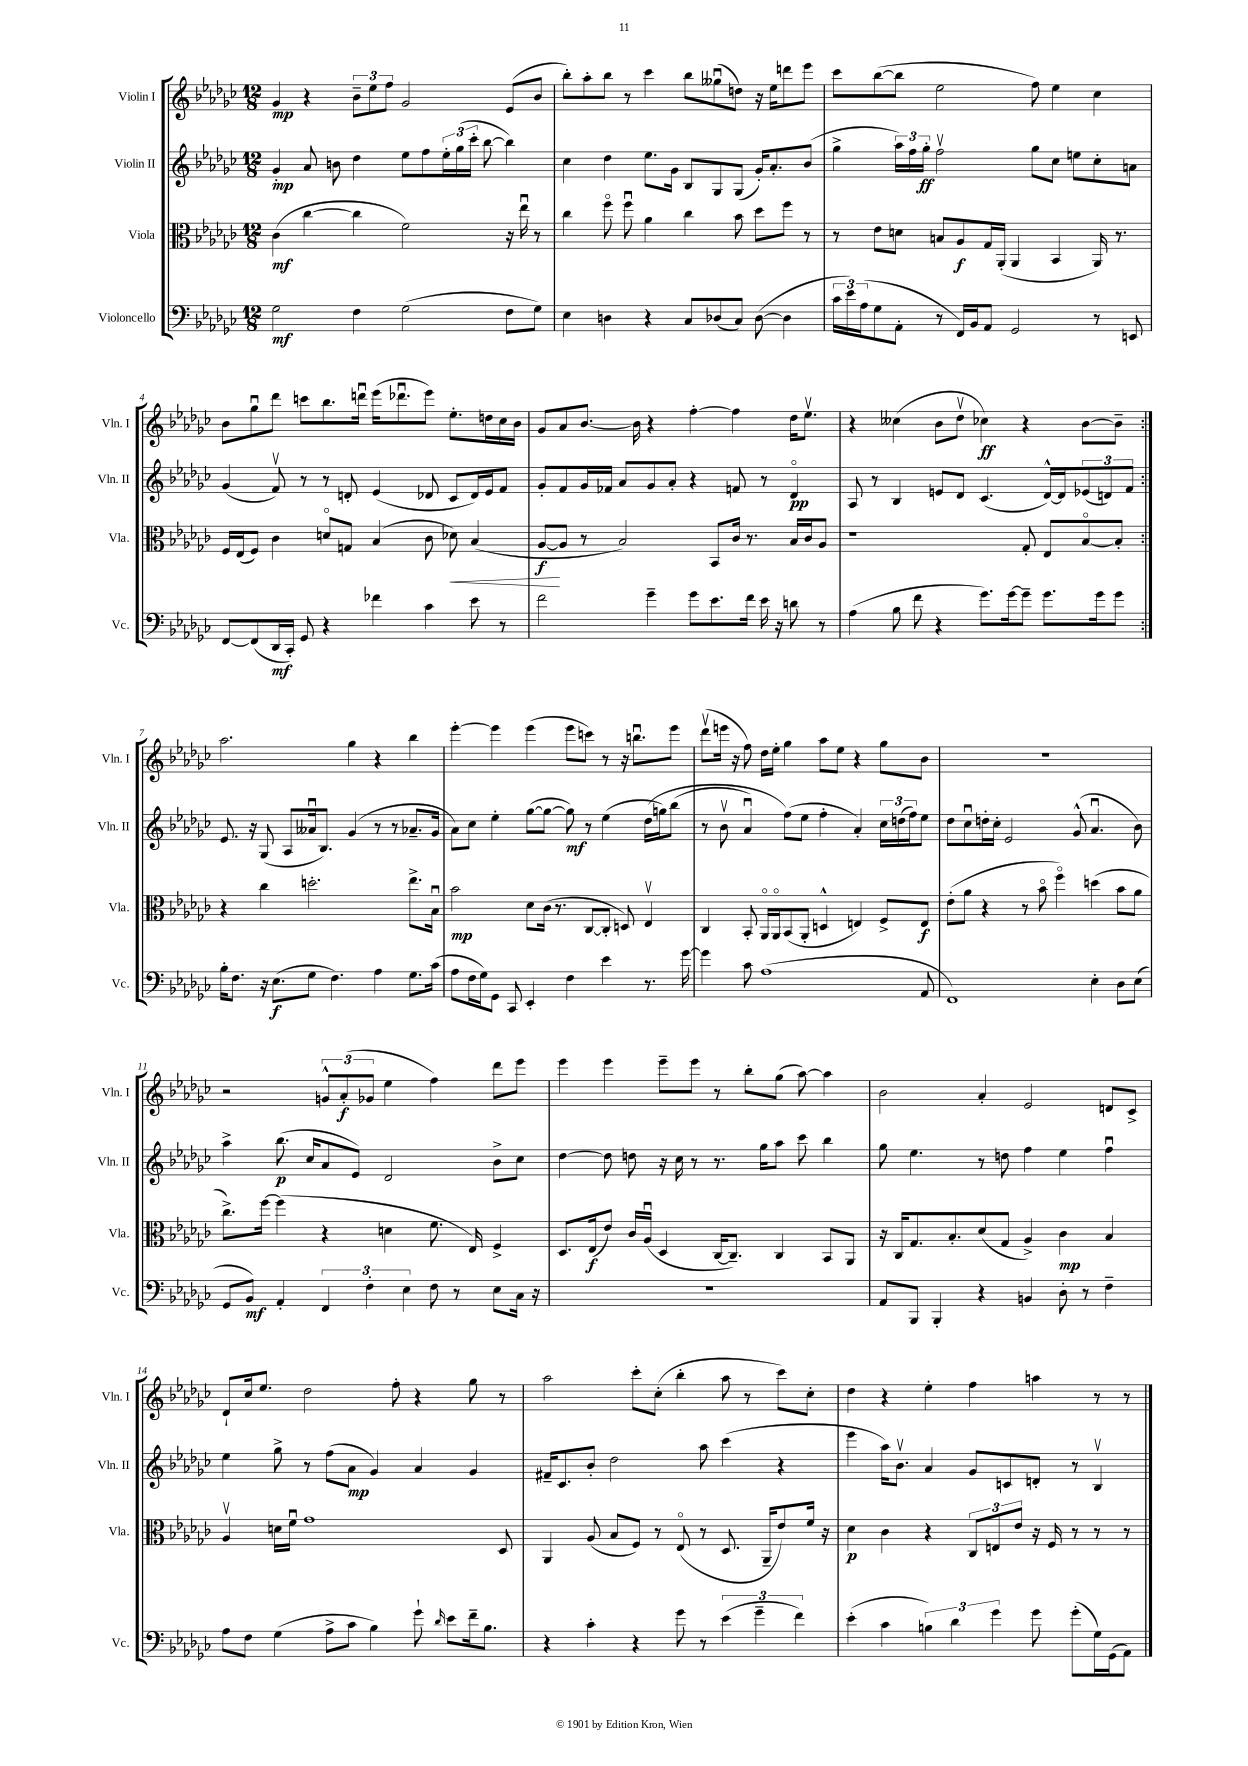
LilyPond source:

<<
\new StaffGroup <<
\new Staff = "s0" \with { instrumentName = "Violin I" shortInstrumentName = "Vln. I" } {
    \clef treble \key ges \major \numericTimeSignature \time 12/8
    \repeat volta 2 { ges'4\mp r4 \tuplet 3/2 { bes'8-- ees''8 f''8 } ges'2 ees'8( bes'8 |
    bes''8-.) aes''8-. bes''8 r8 ces'''4 bes''8 geses''8\downbow( d''8) r16 ees''16 d'''8 ees'''8 |
    ces'''8 bes''8~( bes''8 ees''2 f''8) ees''4 ces''4 |
    bes'8 ges''8\downbow des'''8 c'''8 bes''8. d'''16\downbow ees'''16( des'''8.\downbow ees'''8) ees''8.-. d''16 ces''16 bes'16 |
    ges'8 aes'8 bes'8.~ bes'16 r4 f''4~-. f''4 des''16 ees''8.\upbow |
    r4 ceses''4( bes'8 des''8\upbow ces''4\ff) r4 bes'8~ bes'8-- | }
    aes''2. ges''4 r4 bes''4 |
    ees'''4~-. ees'''4 ees'''4( ees'''8 c'''8) r8 r16 b''8.\downbow ees'''8 |
    des'''8\upbow( e'''16 r16 f''8) des''16 ees''16-. ges''4 aes''8 ees''8 r4 ges''8 bes'8 |
    R1. |
    r2 \tuplet 3/2 { g'8-^ aes'8-.\f( ges'8 } ees''4 f''4) des'''8 ees'''8 |
    ees'''4 ees'''4 ees'''8-- ees'''8 r8 bes''8-. ges''8( aes''8~) aes''4 |
    bes'2 aes'4-. ees'2 d'8 ces'8-> |
    des'8-! ces''16 ees''8. des''2 f''8-. r4 ges''8 r8 |
    aes''2 ces'''8-. ces''8-.( bes''4-. aes''8 r8 ces'''8) ces''8-. |
    des''4 r4 ees''4-. f''4 a''4 r8 r8 \bar "|." |
}
\new Staff = "s1" \with { instrumentName = "Violin II" shortInstrumentName = "Vln. II" } {
    \clef treble \key ges \major \numericTimeSignature \time 12/8
    \repeat volta 2 { ges'4-.\mp aes'8 b'8 des''4 ees''8 f''8 \tuplet 3/2 { ees''16-. ges''16( ces'''16-. } bes''8~ bes''4) |
    ces''4 des''4 ees''8. ges'16 bes8 ges8 ges8( ges'16-.) aes'8.-. bes'8( |
    ges''4-> \tuplet 3/2 { aes''16) f''16 ges''16-.\ff } f''2\upbow ges''8 ces''8 e''8 ces''8-. a'8 |
    ges'4( f'8\upbow) r8 r8 d'8-. ees'4( des'8 ces'8 des'16) ees'16 f'8 |
    ges'8-. f'8 ges'16 fes'16 aes'8 ges'8 aes'8-. r4 f'8 r8 des'4\flageolet\pp |
    aes8 r8 bes4 e'8 des'8 ces'4.( des'16~-^) des'16 \tuplet 3/2 { ees'8( d'8) f'8 } | }
    ees'8. r16 ges8( aes8 aeses'16\downbow bes8.) ges'4( r8 r8 aes'8.-- ges'16 |
    aes'8) ces''8 ees''4-. ges''8~( ges''8~ ges''8\mf) r8 ees''4( des''16\( g''16) bes''8( |
    r8 bes'8\upbow aes'4\downbow) f''8(\) ees''8 f''4-. aes'4-.) \tuplet 3/2 { ces''16 d''16( f''16) } ees''8 |
    des''8 ces''8\downbow d''16-. ces''16-. ees'2 ges'8-^( aes'4.\downbow bes'8) |
    aes''4-> bes''8.\p( ces''16 aes'8 ees'8) des'2 bes'8-> ces''8 |
    des''4~ des''8 d''8 r16 ces''16 r8 r8. ges''16 aes''8 ces'''8 bes''4 |
    ges''8 ees''4. r8 d''8 f''4 ees''4 f''4\downbow |
    ees''4 ges''8-> r8 f''8( aes'8\mp ges'4) aes'4 ges'4 |
    fis'16-- ces'8. bes'8-. des''2 aes''8 ces'''4( r4 |
    ees'''4 aes''16) bes'8.\upbow aes'4 ges'8 c'8 d'8-. r8 bes4\upbow \bar "|." |
}
\new Staff = "s2" \with { instrumentName = "Viola" shortInstrumentName = "Vla." } {
    \clef alto \key ges \major \numericTimeSignature \time 12/8
    \repeat volta 2 { ces'4\mf( ces''4~ ces''4 f'2) r16 ees''16\downbow r8 |
    ces''4 f''8\flageolet f''8\downbow aes'4 ces''4 bes'8 des''8 f''8 r8 |
    r8 ees'8 d'8 b8 aes8\f ges16 aes,16-.( aes,4 bes,4 aes,16) r8. |
    f16 ees16( f8) ces'4 d'8\flageolet g8 bes4( ces'8 des'8\<) bes4( |
    aes8~\f\! aes8 r8 bes2) bes,8 ces'16 r8. bes16 ces'16 aes8 |
    r1 ges8-. ees8 bes8~\flageolet bes8-. | }
    r4 ces''4 d''2.-. ees''8.-> bes16\downbow |
    bes'2\mp des'8 ces'16( r8. ces8~ ces8-. d8) ees4\upbow |
    ces4 bes,8-. aes,16\flageolet aes,16\flageolet bes,8( aes,8-. d4-^ e4) f8-> e8\f |
    ees'8-.( aes'8 r4 r8 bes'8\flageolet f''4\flageolet) d''4( bes'8 aes'8 |
    ces''8.->) f''16~ f''4( r4 d'4 f'8. ees16) f4-> |
    des8. ees16\f( ees'8) ces'16 aes16\downbow( des4 ces16~ ces8.--) ces4 bes,8 aes,8 |
    r16 ces16 ges8. bes8.-. des'8( ges8 aes4->) ces'4\mp bes4 |
    aes4\upbow d'16 f'16\downbow ges'1 des8 |
    aes,4 aes8( bes8 f8) r8 ees8\flageolet( r8 des8. aes,16-- ees'8) f'16 r16 |
    des'4\p ces'4 r4 \tuplet 3/2 { ces8 e8 ees'8 } r16 f16 r8 r8 r8 \bar "|." |
}
\new Staff = "s3" \with { instrumentName = "Violoncello" shortInstrumentName = "Vc." } {
    \clef bass \key ges \major \numericTimeSignature \time 12/8
    \repeat volta 2 { ges2\mf f4 ges2( f8 ges8) |
    ees4 d4 r4 ces8 des8( ces8) des8~( des4 |
    \tuplet 3/2 { ces'16 ees'16) aes16( } ges8 aes,8-. r8 f,16) bes,16 aes,8 ges,2 r8 e,8 |
    f,8~ f,8( des,16\mf ces,16-.) ges,8 r4 fes'4 ces'4 ees'8 r8 |
    f'2 ges'4-- ges'8 ees'8. f'16 ees'16 r16 d'8 r8 |
    aes4( bes8 f'8 r4 ges'8.) ges'16~ ges'8-- ges'8. ges'16 ges'8 | }
    bes16-. f8. r16 ees8.\f( ges8 f4.) aes4 ges8. ces'16( |
    aes8 f16 ges16) ges,8 ces,8 ees,4-. f4 ees'4 r8. ges'16~ |
    ges'4 ces'8 aes1( aes,8 |
    f,1) ees4-. des8 ees8( |
    ges,8 bes,8\mf) aes,4-. \tuplet 3/2 { f,4 f4-. ees4 } f8 r8 ees8 ces16 r16 |
    R1. |
    aes,8 bes,,8 bes,,4-. r4 b,4 des8-. r8 f4-- |
    aes8 f8 ges4( aes8-> ces'8 bes4) ges'8-! \grace { des'16 } ees'8 f'16-- bes8. |
    r4 ces'4-. r4 ges'8 r8 \tuplet 3/2 { ees'4( ges'4-- f'4) } |
    ees'4-.( ces'4 \tuplet 3/2 { b4) des'4 ges'4 } ges'8 ges'8-.( ges16) ges,16( aes,8) \bar "|." |
}
>>
>>
